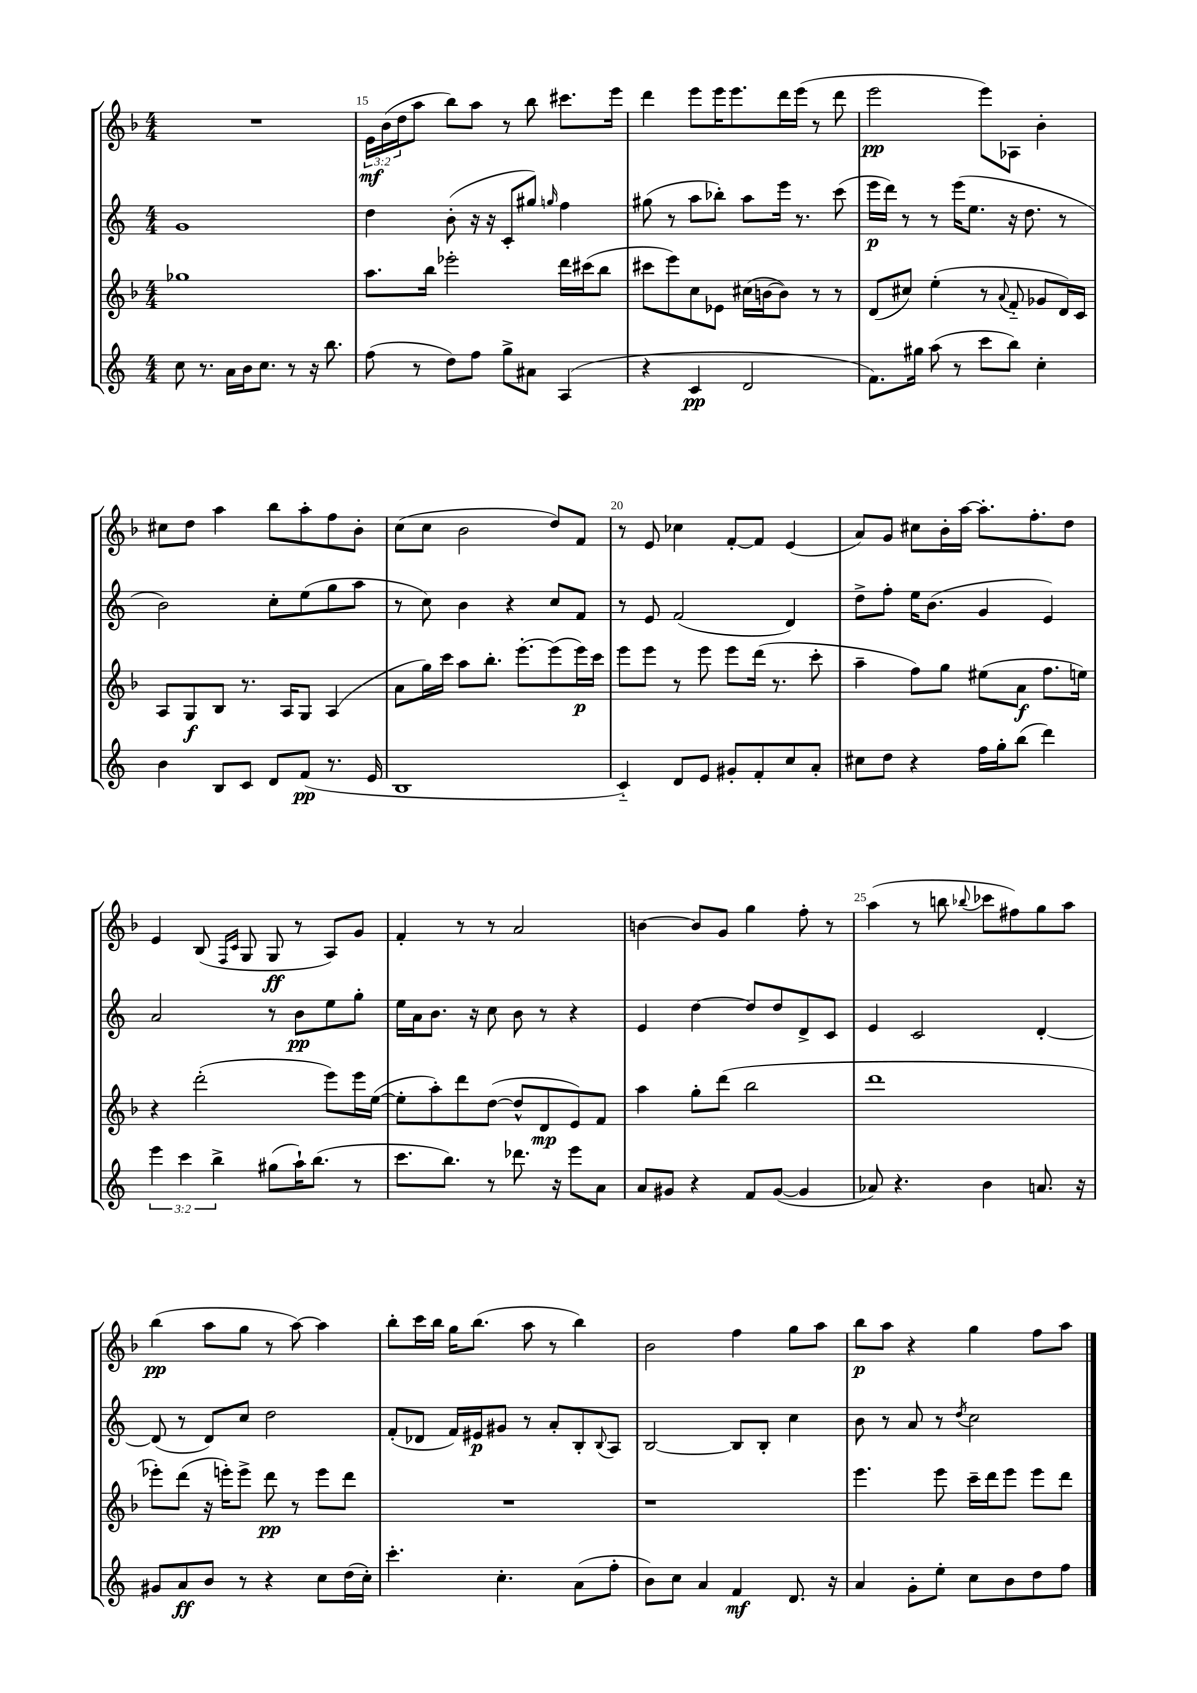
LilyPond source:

<<
\new StaffGroup <<
\new Staff = "s0" {
    \clef treble \key f \major \numericTimeSignature \time 4/4 \override Staff.TupletNumber.text = #tuplet-number::calc-fraction-text
    R1 |
    \tuplet 3/2 { e'16\mf bes'16( d''16 } a''8 bes''8) a''8 r8 bes''8 cis'''8. e'''16 |
    d'''4 e'''8 e'''16 e'''8. d'''16 e'''16( r8 d'''8 |
    e'''2\pp e'''8) aes8 bes'4-. |
    cis''8 d''8 a''4 bes''8 a''8-. f''8 bes'8-. |
    c''8( c''8 bes'2 d''8) f'8 |
    r8 e'8 ces''4 f'8~-. f'8 e'4( |
    a'8) g'8 cis''8 bes'16-. a''16~ a''8.-. f''8.-. d''8 |
    e'4 bes8( \grace { f16 c'16 } g8 g8\ff r8 a8) g'8 |
    f'4-. r8 r8 a'2 |
    b'4~ b'8 g'8 g''4 f''8-. r8 |
    a''4( r8 b''8 \appoggiatura { bes''8 } ces'''8 fis''8) g''8 a''8 |
    bes''4\pp( a''8 g''8 r8 a''8~) a''4 |
    bes''8-. c'''16 bes''16 g''16 bes''8.( a''8 r8 bes''4) |
    bes'2 f''4 g''8 a''8 |
    bes''8\p a''8 r4 g''4 f''8 a''8 \bar "|." |
}
\new Staff = "s1" {
    \clef treble \key c \major \numericTimeSignature \time 4/4
    g'1 |
    d''4 b'8-.( r16 r16 c'8-. gis''8) \grace { g''16 } f''4 |
    gis''8( r8 a''8 bes''8-.) a''8 e'''16 r8. c'''8( |
    e'''16\p d'''16) r8 r8 e'''16( e''8. r16 d''8. r8 |
    b'2) c''8-. e''8( g''8 a''8 |
    r8 c''8) b'4 r4 c''8 f'8 |
    r8 e'8 f'2( d'4) |
    d''8-> f''8-. e''16 b'8.( g'4 e'4) |
    a'2 r8 b'8\pp e''8 g''8-. |
    e''16 a'16 b'8. r16 c''8 b'8 r8 r4 |
    e'4 d''4~ d''8 d''8 d'8-> c'8 |
    e'4 c'2 d'4~-. |
    d'8( r8 d'8) c''8 d''2 |
    f'8-.( des'8 f'16) eis'16\p gis'8 r8 a'8-. b8-. \appoggiatura { b8 } a8 |
    b2~ b8 b8-. c''4 |
    b'8 r8 a'8 r8 \acciaccatura { d''8 } c''2 \bar "|." |
}
\new Staff = "s2" {
    \clef treble \key f \major \numericTimeSignature \time 4/4
    ges''1 |
    a''8. bes''16 ees'''2-. d'''16 cis'''16( bes''8 |
    cis'''8 e'''8) c''8 ees'8 cis''16( b'16~ b'8) r8 r8 |
    d'8( cis''8) e''4-.( r8 \appoggiatura { a'8 } f'8-_ ges'8 d'16) c'16 |
    a8 g8\f bes8 r8. a16 g8 a4( |
    a'8 g''16) c'''16 a''8 bes''8.-. e'''8.~-. e'''8( e'''16\p) c'''16 |
    e'''8 e'''8 r8 e'''8 e'''8 d'''16( r8. c'''8-. |
    a''4-- f''8) g''8 eis''8( a'8\f f''8. e''16) |
    r4 d'''2-.( e'''8) e'''16 e''16~( |
    e''8-. a''8-.) d'''8 d''8~( d''8-^ d'8\mp e'8) f'8 |
    a''4 g''8-. d'''8( bes''2 |
    d'''1 |
    ees'''8-.) d'''8( r16 e'''16-.) e'''8-> d'''8\pp r8 e'''8 d'''8 |
    R1 |
    r1 |
    e'''4. e'''8 c'''16-- d'''16 e'''8 e'''8 d'''8 \bar "|." |
}
\new Staff = "s3" {
    \clef treble \key c \major \numericTimeSignature \time 4/4 \override Staff.TupletNumber.text = #tuplet-number::calc-fraction-text
    c''8 r8. a'16 b'16 c''8. r8 r16 b''8. |
    f''8( r8 d''8) f''8 g''8-> ais'8 a4( |
    r4 c'4\pp d'2 |
    f'8.) gis''16 a''8( r8 c'''8 b''8) c''4-. |
    b'4 b8 c'8 d'8 f'8\pp( r8. e'16 |
    b1 |
    c'4-_) d'8 e'8 gis'8-. f'8-. c''8 a'8-. |
    cis''8 d''8 r4 f''16 g''16-. b''8( d'''4) |
    \tuplet 3/2 { e'''4 c'''4 b''4-> } gis''8( a''16-!) b''8.( r8 |
    c'''8. b''8.) r8 des'''8. r16 e'''8 a'8 |
    a'8 gis'8 r4 f'8 gis'8~( gis'4 |
    aes'8) r4. b'4 a'8. r16 |
    gis'8 a'8\ff b'8 r8 r4 c''8 d''16( c''16-.) |
    c'''4.-. c''4.-. a'8( f''8-. |
    b'8) c''8 a'4 f'4\mf d'8. r16 |
    a'4 g'8-. e''8-. c''8 b'8 d''8 f''8 \bar "|." |
}
>>
>>
\layout { \context { \Score currentBarNumber = #14 \override BarNumber.break-visibility = ##(#f #t #t) barNumberVisibility = #(every-nth-bar-number-visible 5) } }
